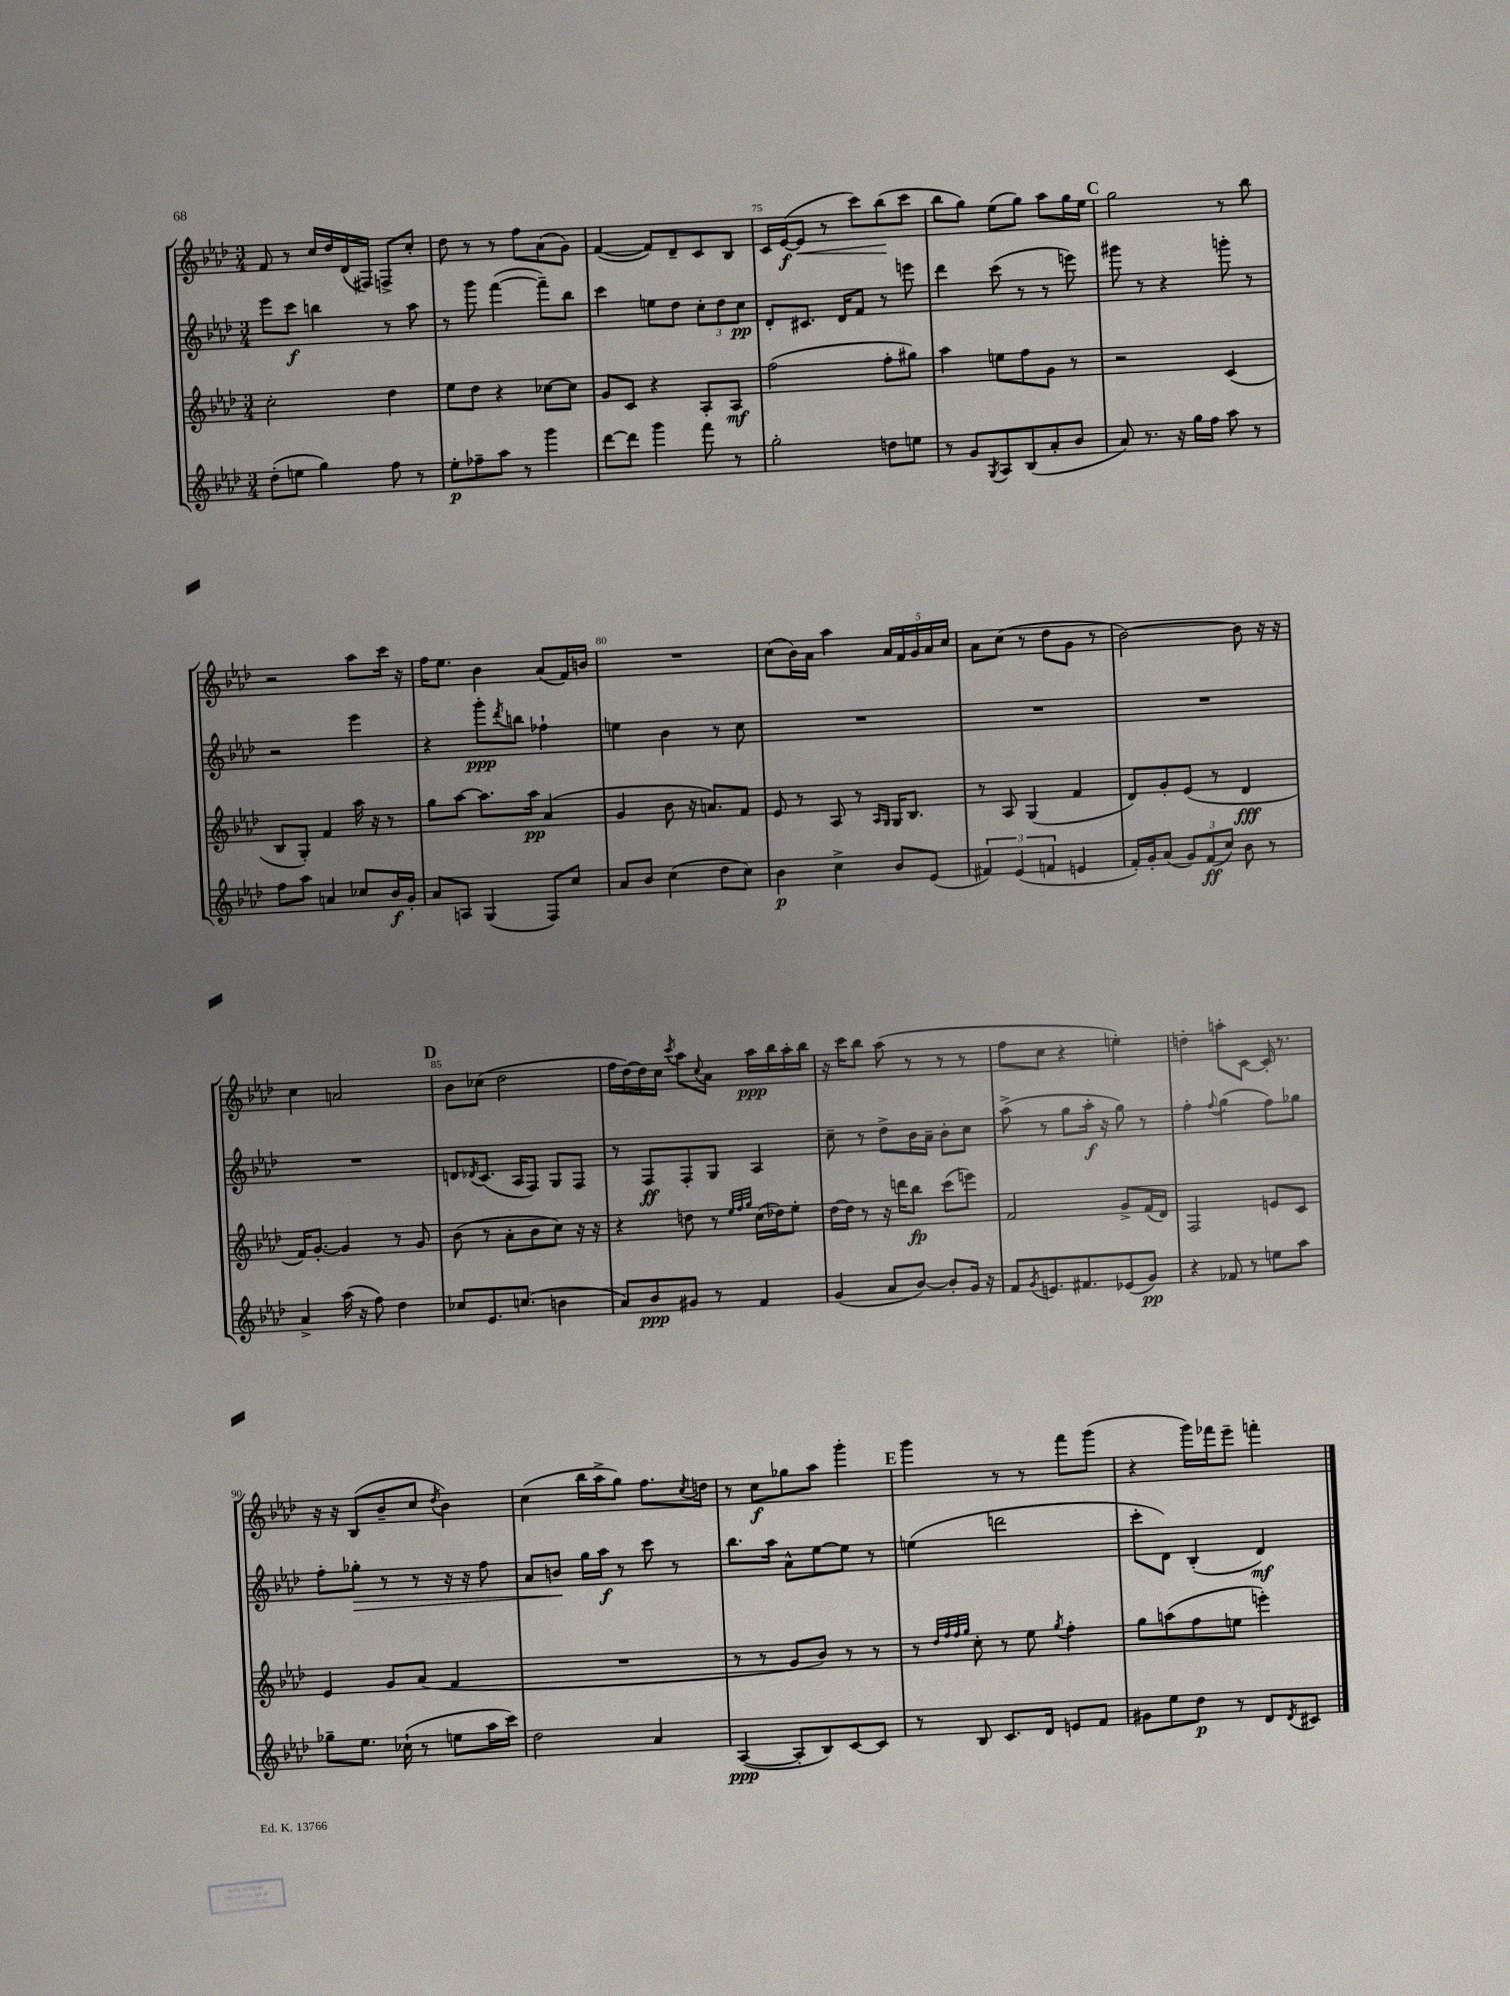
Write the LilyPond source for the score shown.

<<
\new StaffGroup <<
\new Staff = "s0" {
    \clef treble \key aes \major \numericTimeSignature \time 3/4
    f'8 r8 c''16 des''16 des'16( fis16) f8-> c''8-. |
    des''8 r8 r8 f''8 aes'8( g'8) |
    f'4~( f'8) des'8-- c'8 bes8 |
    c'16 ees'16~\f( ees'8\< r8 c'''8) bes''8\!( c'''8 |
    bes''8 g''8) ees''8( g''8) aes''8 g''16 ees''16 |
    \mark \markup { \bold "C" } g''2 r8 bes''8 |
    r2 aes''8 c'''16 r16 |
    f''16 ees''8. bes'4 aes'8( f'16) b'16 |
    R2. |
    c''8( bes'16) aes'16 aes''4 \tuplet 5/4 { aes'16 f'16 g'16 aes'16 c''16 } |
    aes'8 c''8( r8 des''8 g'8 r8 |
    bes'2~) bes'8 r16 r16 |
    c''4 a'2 |
    \mark \markup { \bold "D" } bes'8 ces''8( des''2 |
    f''16 des''16~) des''16 c''16 \acciaccatura { c'''8 } aes''8 \appoggiatura { c''8 } aes'8 aes''16\ppp bes''16 aes''16-. bes''16 |
    r16 c'''16 bes''8 aes''8( r8 r8 r8 |
    f''8 c''8 r4 e''4-.) |
    d''4-. a''8-. c'8~ c'16-. r8. |
    r16 r16 bes8( bes'8-- c''8 \acciaccatura { des''8 } bes'4) |
    c''4( bes''16 aes''16-> g''8) f''8. \acciaccatura { c''8 } d''16 |
    r8 c''8\f ges''8 aes''8 g'''4-. |
    \mark \markup { \bold "E" } g'''4 r8 r8 f'''8 g'''8( |
    r4 g'''16) fes'''16 ees'''8-- f'''4-. \bar "|." |
}
\new Staff = "s1" {
    \clef treble \key aes \major \numericTimeSignature \time 3/4
    ees'''8 c'''8\f b''4 r8 aes''8 |
    r8 g'''8 f'''4~( f'''8--) bes''8 |
    c'''4 e''8 des''8 \tuplet 3/2 { c''8-. des''8 c''8\pp } |
    des'8-. cis'8. des'16 f'8 r8 e'''8 |
    des'''4 c'''8( r8 r8 e'''8) |
    \mark \markup { \bold "C" } gis'''8 r8 r4 g'''8-. r8 |
    r2 ees'''4 |
    r4 g'''8-.\ppp \acciaccatura { des'''8 } b''8 fes''4-! |
    e''4 bes'4 r8 c''8 |
    R2. |
    R2. |
    R2. |
    R2. |
    \mark \markup { \bold "D" } d'8 \acciaccatura { des'8 } c'8.( aes16 f8) g8 f8 |
    r8 f8\ff f8-. g8 aes4 |
    c''8-- r8 des''8-> bes'16 aes'16-- bes'8-. c''8 |
    aes''8->( r8 g''8 aes''16-.\f r16 g''8) r8 |
    f''4-. \appoggiatura { f''8 } g''4( f''8) ges''8 |
    f''8-. ges''8-.\> r8 r8 r16 r16 f''8 |
    aes'8 b'8\! g''16 aes''16\f r8 c'''8 r8 |
    bes''8. aes''16 aes'8-^ ees''8~ ees''8 r8 |
    \mark \markup { \bold "E" } e''4( d'''2 |
    c'''8-. des'8) bes4-.( des'4\mf) \bar "|." |
}
\new Staff = "s2" {
    \clef treble \key aes \major \numericTimeSignature \time 3/4
    c''2-. des''4 |
    ees''8 des''8 r4 ces''8~ ces''8 |
    g'8 c'8 r4 aes8-. aes8\mf |
    f''2( f''8-. gis''8) |
    aes''4 e''8 f''8 g'8 r8 |
    \mark \markup { \bold "C" } r2 c'4( |
    bes8 g8-.) f'4 aes''16 r16 r8 |
    g''8 aes''8~ aes''8. aes''16\pp aes'4( |
    g'4 bes'8 r16 a'8.) f'8 |
    ees'8 r8 aes8 r8 \grace { aes16 g16 } g16 bes8. |
    r8 aes8 g4( f'4 |
    des'8) g'8-. ees'8( r8 des'4\fff |
    f'16) g'8.~-. g'4 r8 g'8 |
    \mark \markup { \bold "D" } bes'8( r8 aes'8-. bes'8 c''8) r16 r16 |
    r4 d''8 r8 \grace { ees''32 f''32 g''32 } c''16( des''16) ees''8-. |
    des''16~ des''16 r8 r16 d'''16 bes''8\fp c'''8( e'''8) |
    f'2 g'8-> f'16( des'16) |
    f2 e'8 c'8 |
    ees'4 g'8 aes'8( f'4 |
    R2. |
    r8 r8 g'8 bes'8) r8 r8 |
    \mark \markup { \bold "E" } r8 \grace { des''32 f''32 f''32 g''32 } c''8-. r8 ees''8 \acciaccatura { g''8 } f''4-. |
    g''8 a''8( f''8 e''8 e'''4-.) \bar "|." |
}
\new Staff = "s3" {
    \clef treble \key aes \major \numericTimeSignature \time 3/4
    des''8-.( e''8 g''4) f''8 r8 |
    ees''8-.\p fes''8-- aes''8 r8 g'''4 |
    des'''8~ des'''8 g'''4 f'''8 r8 |
    g''2-. d''8 e''8 |
    r8 g'8 \acciaccatura { g8 } aes8 bes8( aes'8-. bes'8 |
    \mark \markup { \bold "C" } aes'8) r8. r16 g''16 f''16 aes''8 r8 |
    f''8 aes''8 a'4 ces''8 bes'16\f g'16-. |
    aes'8 a8 g4( f8) c''8 |
    aes'8 bes'8 c''4( des''8 c''8) |
    bes'4\p c''4-> bes'8 ees'8( |
    \tuplet 3/2 { fis'4) ees'4( f'4 } e'4 |
    f'16-.) g'16-. aes'8( \tuplet 3/2 { g'8) f'8\ff( c''8) } bes'8 r8 |
    aes'4-> aes''16( r16 f''8) des''4 |
    \mark \markup { \bold "D" } ces''8 ees'8. c''8.( b'4 |
    aes'8) bes'8\ppp gis'8 r8 f'4 |
    g'4( aes'8 bes'8~) bes'8-. g'16 r16 |
    f'8 \acciaccatura { g'8 } e'8. fis'8. ees'8( g'8\pp) |
    r4 fes'8 r8 e''8 aes''8 |
    ges''8-- ees''8. ces''16-!( r8 e''8 aes''16 c'''16) |
    des''2 aes'4 |
    aes4~\ppp( aes8-. bes8) c'8~ c'8 |
    \mark \markup { \bold "E" } r8 bes8 c'8. des'16 e'8 f'8 |
    gis'8 ees''8 des''8\p r8 des'8 \acciaccatura { des'8 } cis'8 \bar "|." |
}
>>
>>
\layout { \context { \Score currentBarNumber = #72 \override BarNumber.break-visibility = ##(#f #t #t) barNumberVisibility = #(every-nth-bar-number-visible 5) } }
